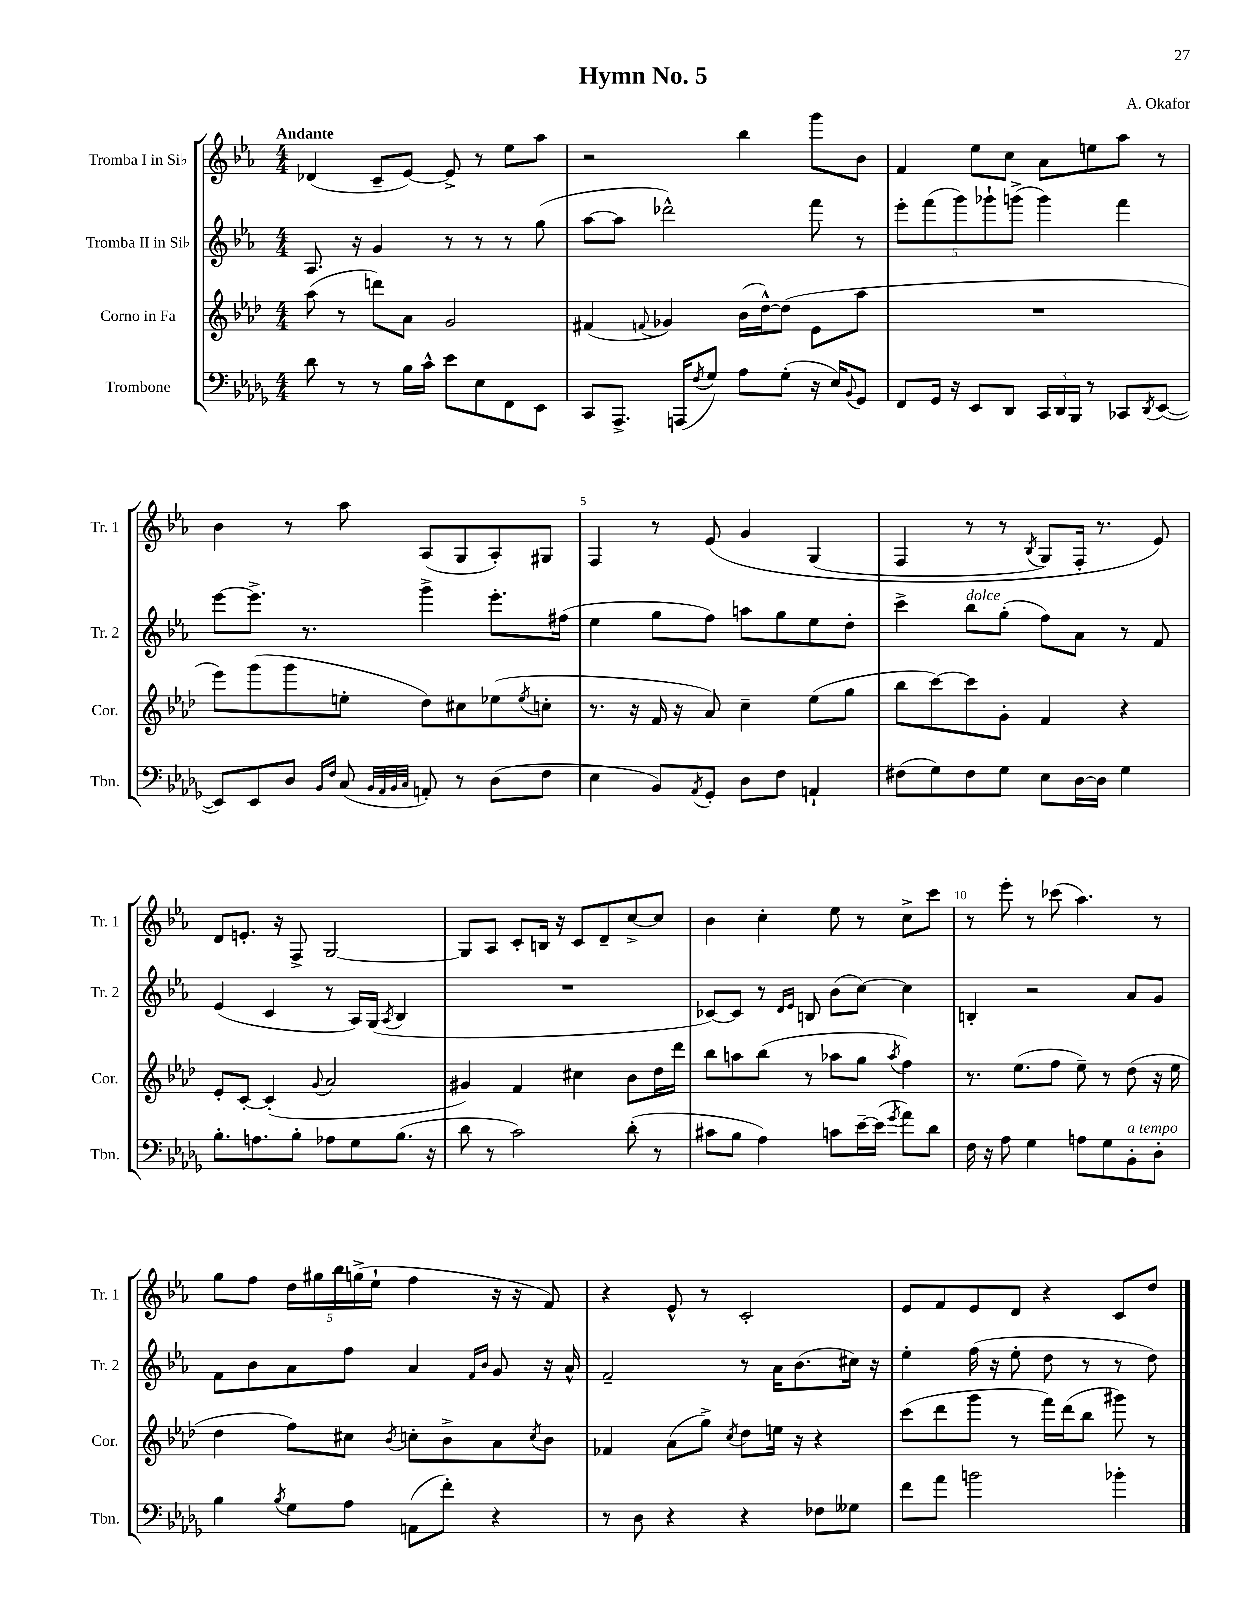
\header { title = "Hymn No. 5" composer = "A. Okafor" }
<<
\new StaffGroup <<
\new Staff = "s0" \with { instrumentName = "Tromba I in Sib" shortInstrumentName = "Tr. 1" } {
    \clef treble \key ees \major \numericTimeSignature \time 4/4 \tempo "Andante"
    des'4( c'8-- ees'8~) ees'8-> r8 ees''8 aes''8 |
    r2 bes''4 g'''8 bes'8 |
    f'4 ees''8 c''8 aes'8 e''8 aes''8 r8 |
    bes'4 r8 aes''8 aes8( g8 aes8-.) gis8 |
    f4 r8 ees'8\( g'4 g4( |
    f4 r8 r8 \acciaccatura { bes8 } g8) f16-. r8. ees'8\) |
    d'8 e'8.-. r16 f8-> g2~ |
    g8 aes8 c'8-. b16 r16 c'8 d'8-- c''8~-> c''8 |
    bes'4 c''4-. ees''8 r8 c''8-> c'''8 |
    r8 ees'''8-. r8 ces'''8( aes''4.) r8 |
    g''8 f''8 \tuplet 5/4 { d''16 gis''16 bes''16 g''16->( ees''16-! } f''4 r16 r16 f'8) |
    r4 ees'8-^ r8 c'2-. |
    ees'8 f'8 ees'8 d'8 r4 c'8 d''8 \bar "|." |
}
\new Staff = "s1" \with { instrumentName = "Tromba II in Sib" shortInstrumentName = "Tr. 2" } {
    \clef treble \key ees \major \numericTimeSignature \time 4/4
    aes8. r16 g'4 r8 r8 r8 g''8( |
    aes''8~ aes''8 des'''2-^) f'''8 r8 |
    \tuplet 5/4 { ees'''8-. f'''8( g'''8) ges'''8-! g'''8->( } g'''4) f'''4 |
    ees'''8~ ees'''8.-> r8. g'''4-> ees'''8.-. fis''16( |
    ees''4 g''8 f''8) a''8 g''8 ees''8 d''8-. |
    c'''4-> bes''8^\markup { \italic "dolce" } g''8-.( f''8) aes'8 r8 f'8 |
    ees'4( c'4 r8 aes16) g16( \acciaccatura { aes8 } bes4 |
    R1 |
    ces'8~) ces'8 r8 \grace { d'16 ees'16 } b8 bes'8( c''8~) c''4 |
    b4-. r2 aes'8 g'8 |
    f'8 bes'8 aes'8 f''8 aes'4 \grace { f'16 bes'16 } g'8 r16 aes'16-^ |
    f'2-- r8 aes'16 bes'8.( cis''16) r16 |
    ees''4-. f''16( r16 ees''8-. d''8 r8 r8 d''8) \bar "|." |
}
\new Staff = "s2" \with { instrumentName = "Corno in Fa" shortInstrumentName = "Cor." } {
    \clef treble \key aes \major \numericTimeSignature \time 4/4
    aes''8( r8 d'''8) aes'8 g'2 |
    fis'4( \appoggiatura { f'8 } ges'4) bes'16( des''16~-^) des''8( ees'8 aes''8 |
    R1 |
    ees'''8) g'''8( g'''8 e''8-. des''8) cis''8 ees''8( \acciaccatura { ees''8 } c''8-. |
    r8. r16 f'16 r16 aes'8) c''4-- ees''8( g''8 |
    bes''8 c'''8~) c'''8 g'8-. f'4 r4 |
    ees'8-. c'8~-. c'4-.( \appoggiatura { g'8 } aes'2 |
    gis'4) f'4 cis''4 bes'8 des''16 des'''16 |
    bes''8 a''8 bes''8( r8 aes''8 g''8 \acciaccatura { aes''8 } f''4) |
    r8. ees''8.( f''8 ees''8--) r8 des''8( r16 ees''16 |
    des''4 f''8) cis''8 \acciaccatura { bes'8 } c''8-. bes'8-> aes'8 \acciaccatura { c''8 } bes'8 |
    fes'4 aes'8( g''8->) \acciaccatura { c''8 } des''8 e''16 r16 r4 |
    c'''8( des'''8 g'''8 r8 f'''16) des'''16( bes''8 gis'''8) r8 \bar "|." |
}
\new Staff = "s3" \with { instrumentName = "Trombone" shortInstrumentName = "Tbn." } {
    \clef bass \key des \major \numericTimeSignature \time 4/4
    des'8 r8 r8 bes16 c'16-^ ees'8 ees8 f,8 ees,8 |
    c,8 aes,,8.-> a,,16( \acciaccatura { f8 } ges8) aes8 ges8-.( r16 ees16) \appoggiatura { bes,8 } ges,8 |
    f,8 ges,16 r16 ees,8 des,8 \tuplet 3/2 { c,16 des,16 bes,,16 } r8 ces,8 \acciaccatura { des,8 } ees,8~( |
    ees,8) ees,8 des8 \grace { bes,16 f16 } c8( \grace { bes,32 aes,32 bes,32 c32 } a,8-.) r8 des8( f8 |
    ees4 bes,8) \acciaccatura { aes,8 } ges,8-. des8 f8 a,4-! |
    fis8( ges8) fis8 ges8 ees8 des16~ des16 ges4 |
    bes8.-. a8. bes8-. aes8 ges8 bes8.( r16 |
    des'8 r8 c'2) des'8-.( r8 |
    cis'8 bes8 aes4) c'8 ees'16~-- ees'16( \acciaccatura { ges'8 } aes'8) des'8 |
    f16 r16 aes8 ges4 a8 ges8 bes,8-.^\markup { \italic "a tempo" } des8-. |
    bes4 \acciaccatura { bes8 } ges8 aes8 a,8( f'8-.) r4 |
    r8 des8 r4 r4 fes8 geses8 |
    f'8 aes'8 b'2 bes'4-. \bar "|." |
}
>>
>>
\layout { \context { \Score \override BarNumber.break-visibility = ##(#f #t #t) barNumberVisibility = #(every-nth-bar-number-visible 5) } }
